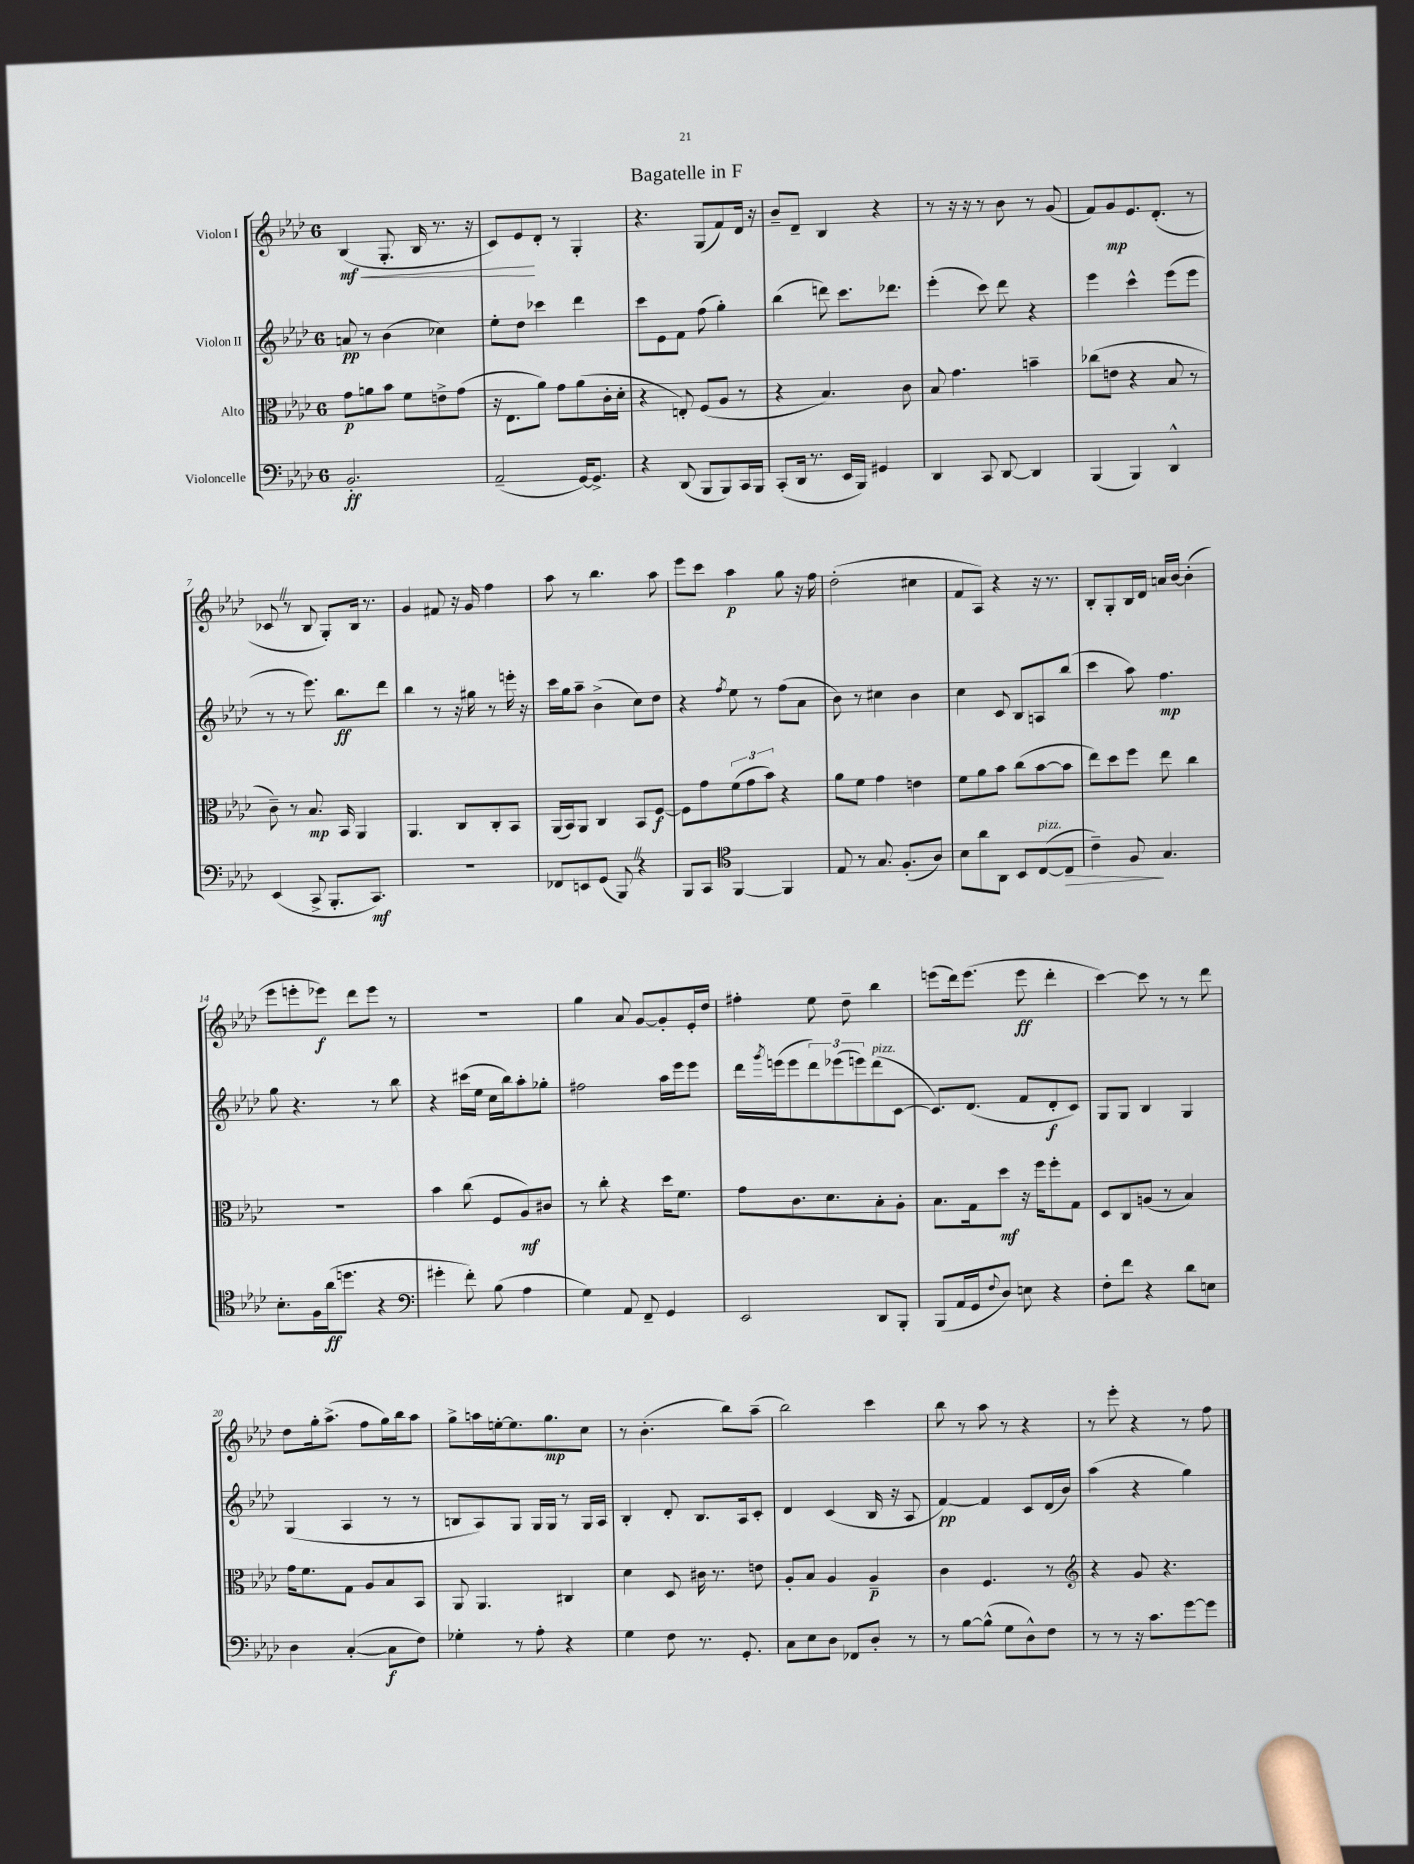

**kern	**dynam	**kern	**dynam	**kern	**dynam	**kern	**dynam
*part4	*part4	*part3	*part3	*part2	*part2	*part1	*part1
*staff4	*staff4	*staff3	*staff3	*staff2	*staff2	*staff1	*staff1
*I"Violoncelle	*	*I"Alto	*	*I"Violon II	*	*I"Violon I	*
*clefF4	*	*clefC3	*	*clefG2	*	*clefG2	*
*k[b-e-a-d-]	*	*k[b-e-a-d-]	*	*k[b-e-a-d-]	*	*k[b-e-a-d-]	*
*M6/8	*	*M6/8	*	*M6/8	*	*M6/8	*
=1	=1	=1	=1	=1	=1	=1	=1
!	!	!	!	!	!	!	!LO:HP:b
2.BB-'/	ff	8g\L	p	8an/	pp	(4B-/	< mf
.	.	8an\	.	8r	.	.	.
.	.	8b-\J	.	(4b-\	.	8.G'/	.
.	.	8f\L	.	.	.	.	.
.	.	.	.	.	.	16B-/	.
.	.	8en^\	.	4cc-X\)	.	8.r	.
.	.	(8g\J	.	.	.	.	.
.	.	.	.	.	.	16r	.
=2	=2	=2	=2	=2	=2	=2	=2
(2AA-~/	.	16r	.	8ee-'\L	.	8c/L)	.
.	.	8.E-\L	.	.	.	.	.
.	.	.	.	8dd-\J	.	8e-/	.
.	.	8a-\J)	.	4ccc-X\	.	8d-'/J	[
.	.	8g\L	.	.	.	8r	.
[16GG/KL)	.	(8a-\	.	4ddd-\	.	4G'/	.
8.GG^/J]	.	.	.	.	.	.	.
.	.	16c'\L	.	.	.	.	.
.	.	16d-'\JJ	.	.	.	.	.
=3	=3	=3	=3	=3	=3	=3	=3
4r	.	4r	.	8ccc\L	.	4.r	.
.	.	.	.	8e-\	.	.	.
(8DD-/	.	8En'/)	.	8f\J	.	.	.
8BBB-/L	.	(8F/L	.	(8ff\	.	(8G/L	.
8BBB-/)	.	8A-/J	.	4gg'\)	.	8f/)	.
16CC/L	.	8r	.	.	.	16d-/Jk	.
16BBB-/JJ	.	.	.	.	.	16r	.
=4	=4	=4	=4	=4	=4	=4	=4
(8CC'/L	.	4r	.	(4bb-\	.	8b-~/L	.
16DD-/Jk	.	.	.	.	.	8d-~/J	.
8.r	.	.	.	.	.	.	.
.	.	4.B-/)	.	8dddn\)	.	4B-/	.
16EE-/LL	.	.	.	8.ccc\L	.	.	.
16BBB-/JJ)	.	.	.	.	.	.	.
4GG#X/	.	.	.	.	.	4r	.
.	.	.	.	8.ddd-X\J	.	.	.
.	.	8c\	.	.	.	.	.
=5	=5	=5	=5	=5	=5	=5	=5
4DD-/	.	8B-/	.	(4eee-'\	.	8r	.
.	.	4.g\	.	.	.	16r	.
.	.	.	.	.	.	16r	.
8CC/	.	.	.	8ccc\)	.	8r	.
[8DD-/	.	.	.	8ddd-\	.	8b-\	.
4DD-/]	.	4bn~\	.	4r	.	8r	.
.	.	.	.	.	.	(8g/	.
=6	=6	=6	=6	=6	=6	=6	=6
(4BBB-/	.	(8cc-X\L	.	4eee-\	.	8f/L)	.
.	.	8en\J	.	.	.	8g/	mp
4BBB-/)	.	4r	.	4ccc^^\	.	8.e-/	.
.	.	.	.	.	.	(8.d-'/J	.
4DD-^^/	.	8B-/	.	(8eee-\L	.	.	.
.	.	8r	.	8eee-\J	.	8r	.
!!LO:LB:g=z
=7	=7	=7	=7	=7	=7	=7	=7
(4EE-/	.	8c~\)	.	8r	.	8c-XZ/	.
.	.	8r	.	8r	.	8r	.
8CC^/	.	8.B-/	mp	8.eee-\)	.	8B-/	.
8.BBB-'/L	.	.	.	.	.	8G'/L)	.
.	.	16BB-/	.	8.bb-\L	ff	.	.
.	.	4AA-/	.	.	.	16B-/Jk	.
8.CC/J)	mf	.	.	.	.	8.r	.
.	.	.	.	8ddd-\J	.	.	.
=8	=8	=8	=8	=8	=8	=8	=8
2.r	.	4.AA-/	.	4bb-\	.	4g/	.
.	.	.	.	8r	.	8f#X/	.
.	.	8C/L	.	16r	.	16r	.
.	.	.	.	16gg#X\	.	16g/	.
.	.	8C'/	.	8r	.	4ff\	.
.	.	8BB-/J	.	16eeen'\	.	.	.
.	.	.	.	16r	.	.	.
=9	=9	=9	=9	=9	=9	=9	=9
8FF-X/L	.	(16AA-/LL	.	16ccc\LL	.	8aa-\	.
.	.	16BB-/J)	.	16gg\J	.	.	.
8EEn/	.	8AA-/J	.	8aa-~\J	.	8r	.
(8GG/J	.	4C/	.	(4b-^\	.	4.bb-\	.
8BBB-Z/)	.	.	.	.	.	.	.
4r	.	8BB-/L	.	8cc\L)	.	.	.
.	.	[8F/J	f	8dd-\J	.	8aa-\	.
=10	=10	=10	=10	=10	=10	=10	=10
8BBB-/L	.	8F\L]	.	4r	.	8eee-\L	.
8CC/J	.	8g\	.	.	.	8ccc\J	.
*clefC4	*	*	*	*	*	*	*
.	.	.	.	8qff/	.	.	.
[4FF/	.	(12f\	.	8ee-\	.	4aa-\	p
.	.	12g\	.	.	.	.	.
.	.	.	.	8r	.	.	.
.	.	12b-\J)	.	.	.	.	.
4FF/]	.	4r	.	(8ff\L	.	8gg\	.
.	.	.	.	8a-\J	.	16r	.
.	.	.	.	.	.	16ff\	.
=11	=11	=11	=11	=11	=11	=11	=11
8E-/	.	8a-\L	.	8b-\)	.	(2dd-'\	.
8r	.	8f\J	.	8r	.	.	.
8.G/	.	4g\	.	4cc#X\	.	.	.
(8.F'/L	.	.	.	.	.	.	.
.	.	4en\	.	4b-\	.	4cc#X\	.
8A-/J)	.	.	.	.	.	.	.
=12	=12	=12	=12	=12	=12	=12	=12
8B-\L	.	8f\L	.	4cc\	.	8f/L	.
8a-\	.	8a-\	.	.	.	8A-/J)	.
8AA-\J	.	8b-\J	.	8c/	.	4r	.
8BB-/L	.	(8cc\L	.	8B-/L	.	.	.
!LO:TX:a:i:t=pizz.	!	!	!	!	!	!	!
([8C/	.	[8b-\	.	8An/	.	16r	.
.	.	.	.	.	.	8.r	.
!	!LO:HP:b	!	!	!	!	!	!
8C/J]	>	8b-\J]	.	(8bb-/J	.	.	.
=13	=13	=13	=13	=13	=13	=13	=13
4c~\)	.	8ee-\L)	.	4ccc\	.	8B-'/L	.
.	.	8dd-\	.	.	.	8G'/	.
8F/	.	8ff\J	.	8aa-\)	.	16B-/L	.
.	.	.	.	.	.	16d-/JJ	.
4.G/	]	8ee-\	.	4.ff\	mp	16an/LL	.
.	.	.	.	.	.	[16b-/JJ	.
.	.	4cc\	.	.	.	(4b-'\]	.
!!LO:LB:g=z
=14	=14	=14	=14	=14	=14	=14	=14
8.B-'\L	.	2.r	.	8gg\	.	8eee-\L	.
.	.	.	.	4.r	.	8eeen'\	.
16F\L	.	.	.	.	.	.	.
(16a-\J	ff	.	.	.	.	8eee-X\J)	f
8.ddn\J	.	.	.	.	.	.	.
.	.	.	.	.	.	8ddd-\L	.
4r	.	.	.	8r	.	8eee-\J	.
.	.	.	.	8bb-\	.	8r	.
=15	=15	=15	=15	=15	=15	=15	=15
*clefF4	*	*	*	*	*	*	*
4g#X'\	.	4b-\	.	4r	.	2.r	.
8f'\)	.	(8cc\	.	(16ccc#X\LL	.	.	.
.	.	.	.	16ee-\JJ	.	.	.
(8B-\	.	8F/L	.	16cc\LL	.	.	.
.	.	.	.	16bb-\J)	.	.	.
4A-\	.	8A-/)	mf	8aa-'\	.	.	.
.	.	8c#X/J	.	8gg-X'\J	.	.	.
=16	=16	=16	=16	=16	=16	=16	=16
4G\)	.	8r	.	2ff#X\	.	4gg\	.
.	.	8cc'\	.	.	.	.	.
8AA-/	.	4r	.	.	.	8a-/	.
8FF~/	.	.	.	.	.	[8g/L	.
4GG/	.	16dd-\KL	.	16aa-\LL	.	8g'/]	.
.	.	8.f\J	.	16eee-\J	.	.	.
.	.	.	.	8eee-\J	.	16e-'/L	.
.	.	.	.	.	.	16dd-/JJ	.
=17	=17	=17	=17	=17	=17	=17	=17
2EE-/	.	8g\L	.	16ddd-\LL	.	4ff#X'\	.
.	.	.	.	8qggg/	.	.	.
.	.	.	.	(16eeen\J	.	.	.
.	.	8.c\	.	8eee\	.	.	.
.	.	.	.	12ddd-\)	.	8ee-\	.
.	.	8.d-\	.	.	.	.	.
.	.	.	.	(12eee-X\	.	.	.
.	.	.	.	.	.	8dd-~\	.
.	.	.	.	12eeen\)	.	.	.
!	!	!	!	!LO:TX:a:i:t=pizz.	!	!	!
8DD-/L	.	8B-'\	.	(8ddd-\	.	4bb-\	.
8BBB-'/J	.	8A-'\J	.	[8c\J	.	.	.
=18	=18	=18	=18	=18	=18	=18	=18
(8BBB-/L	.	8.B-\L	.	8.c/L])	.	(8eeen\L	.
16AA-/L	.	.	.	.	.	16ddd-\k)	.
16GG/J	.	16G\k	.	(8.d-/J	.	(8.eee\J	.
8qqF/	.	.	.	.	.	.	.
8D-/J)	.	8dd-\J	mf	.	.	.	.
8En\	.	16r	.	8f/L	.	8eee\	ff
.	.	16ff\KL	.	.	.	.	.
4r	.	8ff'\	.	8d-'/	f	4ddd-'\	.
.	.	8G\J	.	8c/J)	.	.	.
=19	=19	=19	=19	=19	=19	=19	=19
8F'\L	.	8D-/L	.	8G/L	.	[4ccc\)	.
8f\J	.	8C/	.	8G/J	.	.	.
4r	.	(8An/J	.	4B-/	.	8ccc\]	.
.	.	8r	.	.	.	8r	.
8d-\L	.	4B-/)	.	4G/	.	8r	.
8En\J	.	.	.	.	.	8ddd-\	.
!!LO:LB:g=z
=20	=20	=20	=20	=20	=20	=20	=20
4D-\	.	16g\KL	.	(4G/	.	8dd-\L	.
.	.	8.f\	.	.	.	.	.
.	.	.	.	.	.	16gg'\k	.
.	.	.	.	.	.	(8.aa-^\J	.
([4C'/	.	8G\J	.	4A-/	.	.	.
.	.	8A-/L	.	.	.	8ff\L	.
8C\L]	f	8B-/	.	8r	.	16gg\L)	.
.	.	.	.	.	.	16bb-\J	.
8F\J)	.	8BB-/J	.	8r	.	8aa-\J	.
=21	=21	=21	=21	=21	=21	=21	=21
4G-X'\	.	8AA-/	.	8Bn/L	.	8gg^\L	.
.	.	4.AA-/	.	8A-/)	.	16aan\L	.
.	.	.	.	.	.	[16een'\J	.
8r	.	.	.	8G/J	.	8.ee\]	.
8A-'\	.	.	.	16G/LL	.	.	.
.	.	.	.	16G/JJ	.	8.gg\	mp
4r	.	4C#X/	.	8r	.	.	.
.	.	.	.	16G/LL	.	8cc\J	.
.	.	.	.	16A-/JJ	.	.	.
=22	=22	=22	=22	=22	=22	=22	=22
4G\	.	4d-\	.	4B-'/	.	8r	.
.	.	.	.	.	.	(4.b-'\	.
8F\	.	8D-/	.	8d-'/	.	.	.
8.r	.	16c#X\	.	8.B-/L	.	.	.
.	.	8.r	.	.	.	.	.
.	.	.	.	.	.	8bb-\L)	.
8.GG'/	.	.	.	16A-/k	.	.	.
.	.	8en\	.	8c'/J	.	(8aa-~\J	.
=23	=23	=23	=23	=23	=23	=23	=23
8C\L	.	8A-'/L	.	4d-/	.	2bb-\)	.
8E-\	.	8B-/J	.	.	.	.	.
8D-\J	.	4A-/	.	(4c/	.	.	.
8FF-X/L	.	.	.	.	.	.	.
8D-'/J	.	4A-~/	p	16B-/	.	4ccc\	.
.	.	.	.	16r	.	.	.
8r	.	.	.	8A-/	.	.	.
=24	=24	=24	=24	=24	=24	=24	=24
8r	.	4c\	.	[4f/)	pp	8bb-\	.
[8B-\L	.	.	.	.	.	8r	.
(8B-^^\J]	.	4.F/	.	4f/]	.	8aa-\	.
8G\L	.	.	.	.	.	8r	.
8D-^^\)	.	.	.	8c/L	.	4r	.
8F\J	.	8r	.	(16d-/L	.	.	.
.	.	.	.	16b-/JJ)	.	.	.
=25	=25	=25	=25	=25	=25	=25	=25
*	*	*clefG2	*	*	*	*	*
8r	.	4r	.	(4aa-\	.	8r	.
8r	.	.	.	.	.	8eee-'\	.
16r	.	8g/	.	4r	.	4r	.
8.c\L	.	.	.	.	.	.	.
.	.	4.r	.	.	.	.	.
[8g\	.	.	.	4gg\)	.	8r	.
8g\J]	.	.	.	.	.	8ff\	.
==	==	==	==	==	==	==	==
*-	*-	*-	*-	*-	*-	*-	*-
